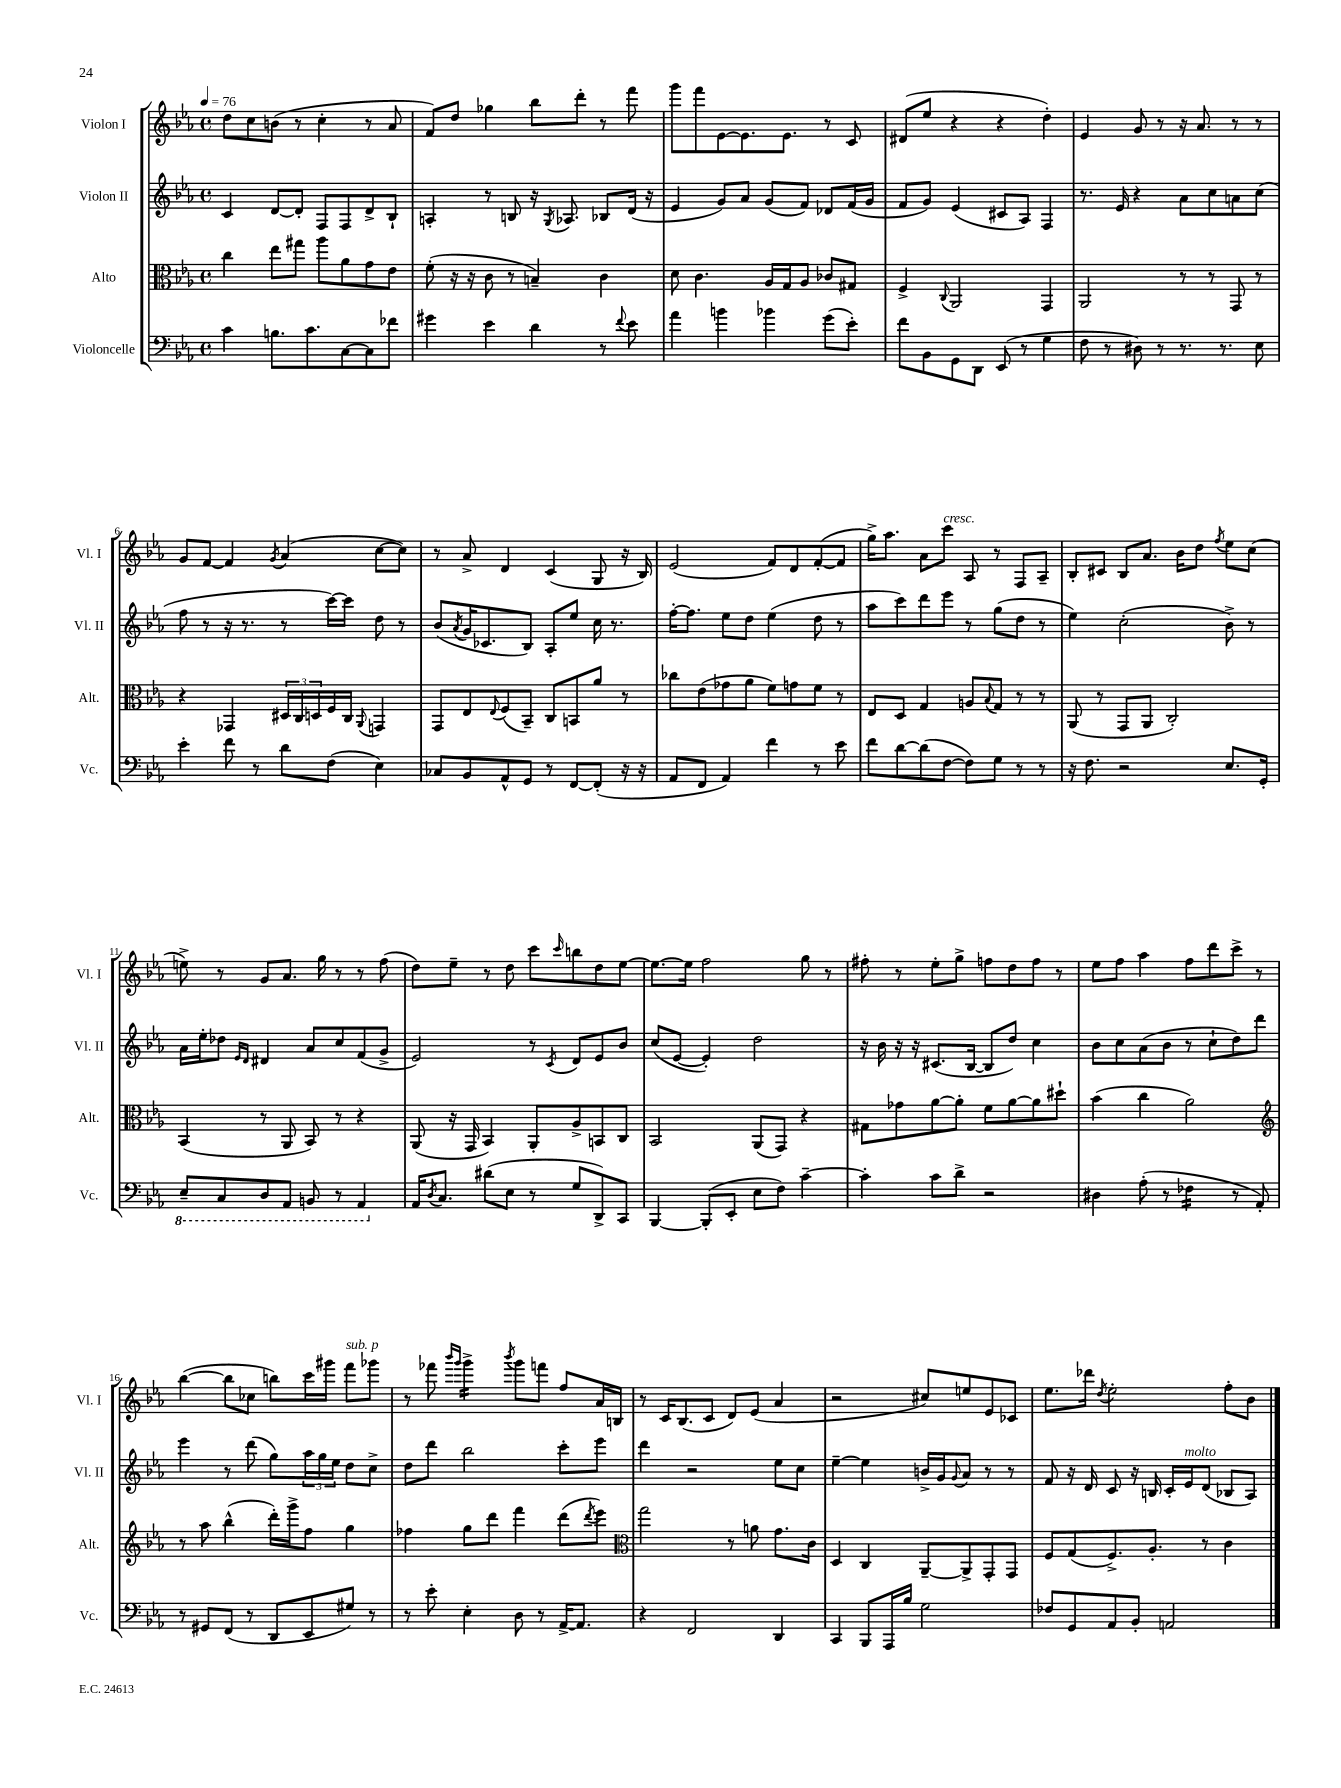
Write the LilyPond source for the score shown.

<<
\new StaffGroup <<
\new Staff = "s0" \with { instrumentName = "Violon I" shortInstrumentName = "Vl. I" } {
    \clef treble \key ees \major \defaultTimeSignature \time 4/4 \tempo 4 = 76
    d''8 c''8 b'8( r8 c''4-. r8 aes'8 |
    f'8) d''8 ges''4 bes''8 d'''8-. r8 f'''8 |
    g'''8 f'''8 ees'8~ ees'8. ees'8. r8 c'8 |
    dis'8( ees''8 r4 r4 d''4-.) |
    ees'4 g'8 r8 r16 aes'8. r8 r8 |
    g'8 f'8~ f'4 \acciaccatura { g'8 } aes'4( c''8~ c''8) |
    r8 aes'8-> d'4 c'4( g8 r16 bes16) |
    ees'2( f'8) d'8 f'8~-.( f'8 |
    g''16->) aes''8. aes'8 c'''8^\markup { \italic "cresc." } aes8 r8 f8 aes8-- |
    bes8-. cis'8 bes8 aes'8. bes'16 d''8 \acciaccatura { f''8 } ees''8 c''8( |
    e''8->) r8 g'8 aes'8. g''16 r8 r8 f''8( |
    d''8) ees''8-- r8 d''8 c'''8 \grace { c'''16 } b''8 d''8 ees''8~ |
    ees''8.~ ees''16 f''2 g''8 r8 |
    fis''8-. r8 ees''8-. g''8-> f''8 d''8 f''8 r8 |
    ees''8 f''8 aes''4 f''8 d'''8 c'''8-> r8 |
    bes''4~( bes''8 ces''8 b''8) c'''16 gis'''16 f'''8^\markup { \italic "sub. p" } ges'''8 |
    r8 fes'''8 \grace { bes'''16 g'''16 } g'''4:16-> \acciaccatura { bes'''8 } g'''8 f'''8 f''8 aes'16 b16 |
    r8 c'16 bes8.( c'8 d'8) ees'8( aes'4 |
    r2 cis''8) e''8 ees'8 ces'8 |
    ees''8. des'''16 \acciaccatura { d''8 } ees''2-. f''8-. bes'8 \bar "|." |
}
\new Staff = "s1" \with { instrumentName = "Violon II" shortInstrumentName = "Vl. II" } {
    \clef treble \key ees \major \defaultTimeSignature \time 4/4
    c'4 d'8~ d'8-. f8 f8 d'8-> bes8-! |
    a4-. r8 b8 r16 \acciaccatura { g8 } aes8. bes8 d'16( r16 |
    ees'4 g'8) aes'8 g'8( f'8) des'8 f'16( g'16 |
    f'8 g'8) ees'4( cis'8 aes8) f4 |
    r8. ees'16 r4 aes'8 c''8 a'8 c''8( |
    f''8 r8 r16 r8. r8 c'''16~) c'''16 d''8 r8 |
    bes'8( \acciaccatura { aes'8 } g'16 ces'8. bes8) aes8-. ees''8 c''16 r8. |
    f''16~-. f''8. ees''8 d''8 ees''4( d''8 r8 |
    aes''8 c'''8) d'''8 ees'''8 r8 g''8( d''8 r8 |
    ees''4) c''2-.( bes'8->) r8 |
    aes'16 ees''16-. des''8 \grace { ees'16 d'16 } dis'4 aes'8 c''8 f'8( g'8-> |
    ees'2) r8 \acciaccatura { c'8 } d'8 ees'8 bes'8 |
    c''8( ees'8~ ees'4-.) d''2 |
    r16 bes'16 r16 r16 cis'8.( bes16~ bes8 d''8) c''4 |
    bes'8 c''8 aes'8( bes'8 r8 c''8-! d''8) d'''8 |
    ees'''4 r8 d'''8( g''8) \tuplet 3/2 { aes''16 g''16 ees''16 } d''8 c''8-> |
    d''8 d'''8 bes''2 c'''8-. ees'''8 |
    d'''4 r2 ees''8 c''8 |
    ees''4~-- ees''4 b'16-> g'16 \appoggiatura { g'8 } aes'8 r8 r8 |
    f'8 r16 d'16 c'8 r16 b16 c'16-. ees'16^\markup { \italic "molto" } d'8( bes8 aes8) \bar "|." |
}
\new Staff = "s2" \with { instrumentName = "Alto" shortInstrumentName = "Alt." } {
    \clef alto \key ees \major \defaultTimeSignature \time 4/4
    c''4 ees''8 gis''8 aes''8 aes'8 g'8 ees'8 |
    f'8-.( r16 r16 c'8 r8 b4--) c'4 |
    d'8 c'4. aes16 g16 aes8 ces'8 gis8 |
    f4-> \appoggiatura { c8 } aes,2 g,4 |
    aes,2 r8 r8 g,8 r8 |
    r4 ges,4 \tuplet 3/2 { dis16 c16 d16 } f16 c16 \appoggiatura { aes,8 } g,4 |
    g,8 ees8 \appoggiatura { ees8 } f8( bes,8--) c8 b,8 aes'8 r8 |
    ces''8 ees'8( ges'8 aes'8 f'8) g'8 f'8 r8 |
    ees8 d8 g4 a8 \appoggiatura { bes8 } g8 r8 r8 |
    aes,8( r8 g,8 aes,8 c2-.) |
    bes,4( r8 aes,8 bes,8) r8 r4 |
    aes,8( r16 g,16 bes,4) aes,8-. aes8-> b,8 c8 |
    bes,2 aes,8( g,8) r4 |
    gis8 ges'8 aes'8~ aes'8-. f'8 aes'8~ aes'8 dis''8-! |
    bes'4( c''4 aes'2) |
    \clef treble r8 aes''8 bes''4-^( d'''16-.) g'''16-> f''8 g''4 |
    fes''4 g''8 d'''8 f'''4 d'''8( \acciaccatura { d'''8 } ees'''8) |
    \clef alto g''2 r8 a'8 g'8. c'16 |
    d4 c4 aes,8~-- aes,8-> g,8-. g,8 |
    f8 g8( f8.->) aes8.-. r8 c'4 \bar "|." |
}
\new Staff = "s3" \with { instrumentName = "Violoncelle" shortInstrumentName = "Vc." } {
    \clef bass \key ees \major \defaultTimeSignature \time 4/4
    c'4 b8. c'8. c8~ c8 fes'8 |
    gis'4 ees'4 d'4 r8 \appoggiatura { f'8 } ees'8 |
    aes'4 b'4 bes'4 g'8( ees'8-.) |
    f'8 bes,8 g,8 d,8 ees,8( r8 g4 |
    f8 r8 dis8) r8 r8. r8. ees8 |
    ees'4-. f'8 r8 d'8 f8( ees4) |
    ces8 bes,8 aes,8-^ g,8 r8 f,8~ f,8-.( r16 r16 |
    aes,8 f,8 aes,4) f'4 r8 ees'8 |
    f'8 d'8~ d'8( f8~ f8) g8 r8 r8 |
    r16 f8. r2 ees8. g,16-. |
    \ottava #-1 ees,8-- c,8 d,8 aes,,8 b,,8 r8 aes,,4 \ottava #0 |
    aes,16 \acciaccatura { d8 } c8. dis'8( ees8 r8 g8 d,8->) c,8 |
    bes,,4~ bes,,8-.( ees,8-. ees8 f8) c'4~-- |
    c'4-. c'8 d'8-> r2 |
    dis4 aes8-.( r8 fes4:16 r8 aes,8-.) |
    r8 gis,8 f,8( r8 d,8 ees,8 gis8) r8 |
    r8 ees'8-. ees4-. d8 r8 aes,16~-> aes,8. |
    r4 f,2 d,4 |
    c,4 bes,,8 aes,,16 bes16 g2 |
    fes8 g,8 aes,8 bes,8-. a,2 \bar "|." |
}
>>
>>
